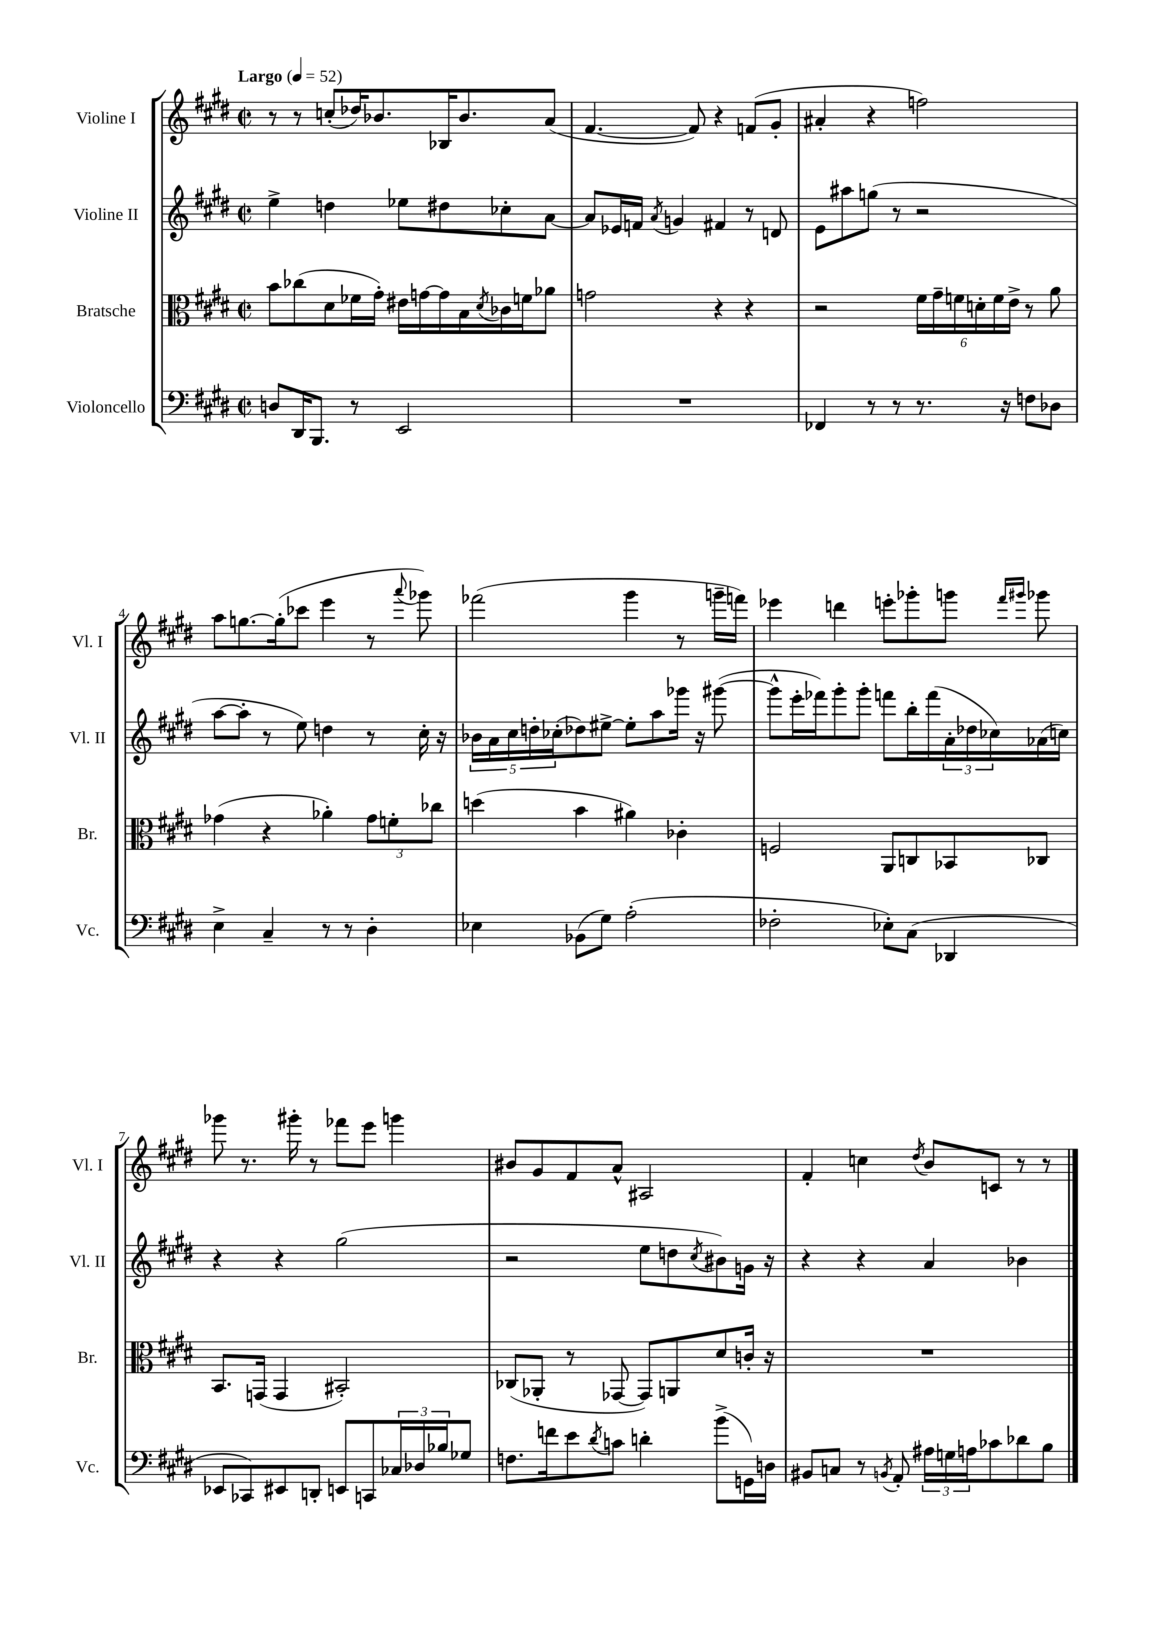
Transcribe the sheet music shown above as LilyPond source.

<<
\new StaffGroup <<
\new Staff = "s0" \with { instrumentName = "Violine I" shortInstrumentName = "Vl. I" } {
    \clef treble \key e \major \defaultTimeSignature \time 2/2 \tempo "Largo" 4 = 52
    r8 r8 c''8-.( des''16) bes'8. bes16 bes'8. a'8( |
    fis'4.~ fis'8) r4 f'8( gis'8-. |
    ais'4-. r4 f''2) |
    a''8 g''8.~ g''16-.( ces'''8 e'''4 r8 \appoggiatura { a'''8 } ges'''8) |
    fes'''2( gis'''4 r8 g'''16-- f'''16) |
    ees'''4 d'''4 e'''8-. ges'''8-. g'''8 \grace { fis'''16 gis'''16 } ges'''8 |
    ges'''8 r8. gis'''16-. r8 fes'''8 e'''8 g'''4 |
    bis'8 gis'8 fis'8 a'8-^ ais2 |
    fis'4-. c''4 \acciaccatura { dis''8 } b'8 c'8 r8 r8 \bar "|." |
}
\new Staff = "s1" \with { instrumentName = "Violine II" shortInstrumentName = "Vl. II" } {
    \clef treble \key e \major \defaultTimeSignature \time 2/2
    e''4-> d''4 ees''8 dis''8 ces''8-. a'8~ |
    a'8 ees'16 f'16 \acciaccatura { a'8 } g'4 fis'4 r8 d'8 |
    e'8 ais''8 g''8( r8 r2 |
    a''8~ a''8-. r8 e''8) d''4 r8 cis''16-. r16 |
    \tuplet 5/4 { bes'16 a'16 cis''16 d''16-. ces''16-.( } des''8) eis''8~-> eis''8-. a''8 ges'''16 r16 gis'''8~( |
    gis'''8-^ e'''16-. fes'''16) gis'''8-. gis'''8-. f'''8 b''16-. f'''16( \tuplet 3/2 { a'16-. des''16 ces''16) } aes'16( c''16) |
    r4 r4 gis''2( |
    r2 e''8 d''8 \acciaccatura { cis''8 } bis'8) g'16 r16 |
    r4 r4 a'4 bes'4 \bar "|." |
}
\new Staff = "s2" \with { instrumentName = "Bratsche" shortInstrumentName = "Br." } {
    \clef alto \key e \major \defaultTimeSignature \time 2/2
    b'8 ces''8( dis'8 fes'16 gis'16-.) eis'16 g'16~ g'16 b16 \acciaccatura { dis'8 } ces'16 f'16 aes'8 |
    g'2 r4 r4 |
    r2 \tuplet 6/4 { fis'16 gis'16-- f'16 d'16-. f'16 e'16-> } r8 a'8 |
    ges'4( r4 aes'4-.) \tuplet 3/2 { ges'8 f'8-. ces''8 } |
    d''4( b'4 ais'4) ces'4-. |
    f2 a,8 c8 bes,8 ces8 |
    b,8. g,16( g,4 bis,2-.) |
    ces8( aes,8-. r8 ges,8~ ges,8) a,8 dis'8 c'16-. r16 |
    R1 \bar "|." |
}
\new Staff = "s3" \with { instrumentName = "Violoncello" shortInstrumentName = "Vc." } {
    \clef bass \key e \major \defaultTimeSignature \time 2/2
    d8 dis,16 b,,8. r8 e,2 |
    R1 |
    fes,4 r8 r8 r8. r16 f8 des8 |
    e4-> cis4-- r8 r8 dis4-. |
    ees4 bes,8( gis8) a2-.( |
    fes2-. ees8-.) cis8( des,4 |
    ees,8 ces,8) eis,8 d,8-. e,8 c,8 \tuplet 3/2 { ces16 des16 bes16 } ges8 |
    f8. f'16 e'8 \acciaccatura { dis'8 } c'8 d'4-. b'8->( g,16) d16 |
    bis,8 c8 r8 \acciaccatura { b,8 } a,8-. \tuplet 3/2 { ais16 g16 a16 } ces'8 des'8 b8 \bar "|." |
}
>>
>>
